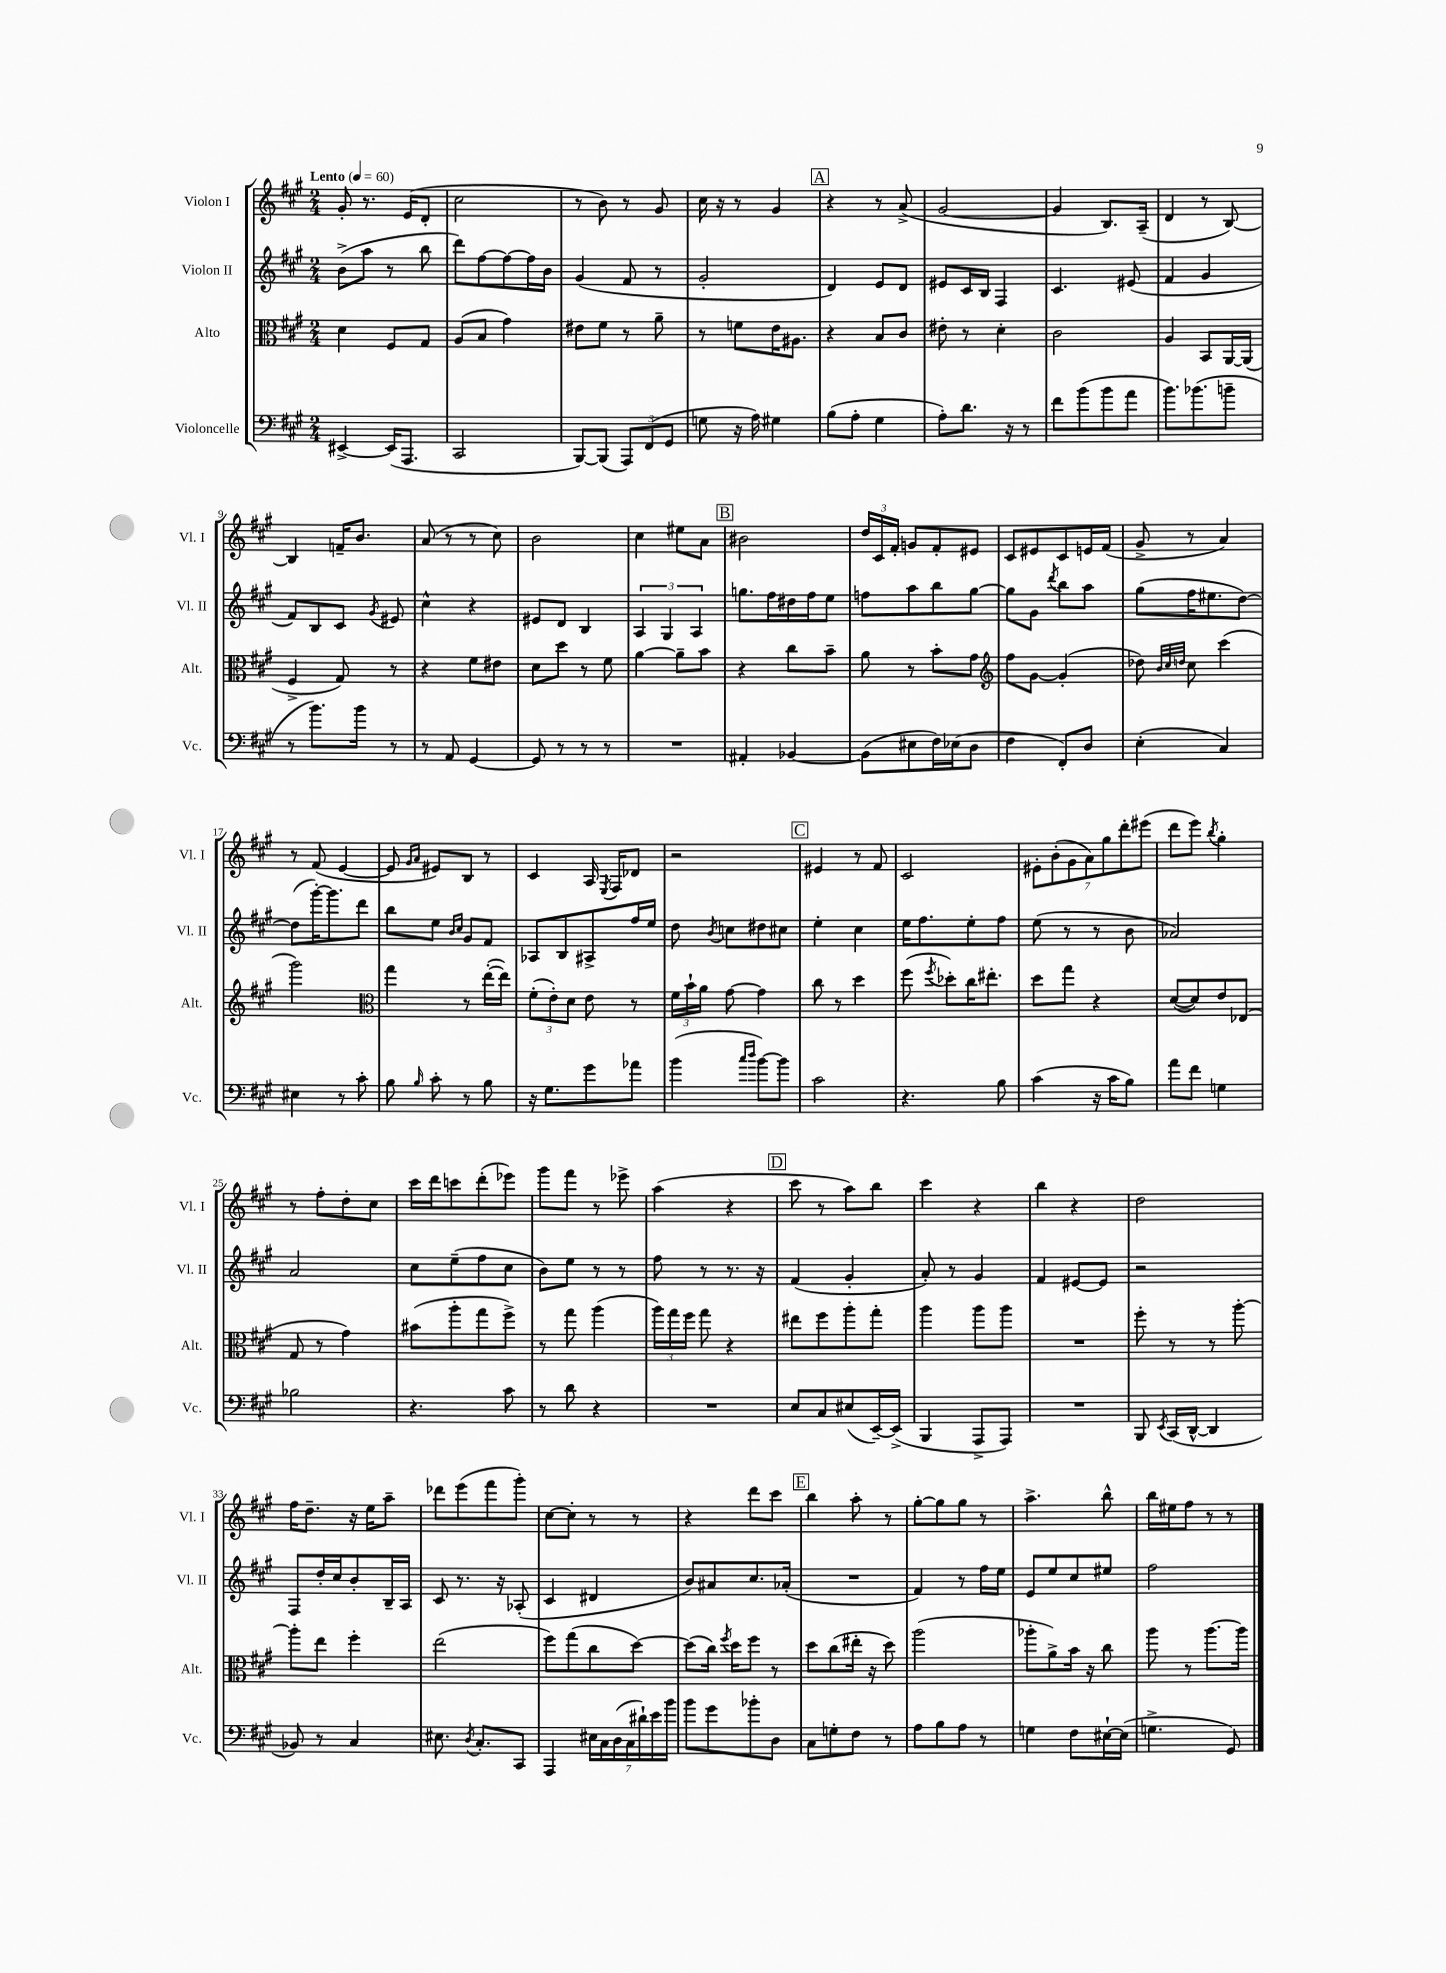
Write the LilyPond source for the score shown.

<<
\new StaffGroup <<
\new Staff = "s0" \with { instrumentName = "Violon I" shortInstrumentName = "Vl. I" } {
    \clef treble \key a \major \numericTimeSignature \time 2/4 \tempo "Lento" 4 = 60
    \autoBeamOff gis'8-. r8. e'16[( d'8]-. |
    cis''2 |
    r8 b'8) r8 gis'8 |
    cis''16 r16 r8 gis'4 |
    \mark \markup { \box "A" } r4 r8 a'8->( |
    gis'2~ |
    gis'4 b8.[) a16]--( |
    d'4 r8 b8~) |
    b4 f'16[-- b'8.] |
    a'8( r8 r8 cis''8) |
    b'2 |
    cis''4 eis''8[ a'8] |
    \mark \markup { \box "B" } bis'2 |
    \tuplet 3/2 { d''16[ cis'16 fis'16]-. } g'8[ fis'8-. eis'8] |
    cis'8[ eis'8 cis'8 e'16 fis'16]( |
    gis'8-> r8 a'4) |
    r8 fis'8( e'4~ |
    e'8 \grace { gis'16[ a'16] } eis'8[) b8] r8 |
    cis'4 a16 \acciaccatura { e8 } fis16[ des'8] |
    r2 |
    \mark \markup { \box "C" } eis'4 r8 fis'8 |
    cis'2 |
    \tuplet 7/4 { eis'8[-. b'8-.( gis'8 a'8) gis''8 d'''8-. eis'''8]( } |
    d'''8[ e'''8]) \acciaccatura { b''8 } gis''4-. |
    r8 fis''8[-. d''8-. cis''8] |
    cis'''16[ d'''16 c'''8 d'''8-.( ees'''8]) |
    gis'''8[ fis'''8] r8 ees'''8-> |
    a''4( r4 |
    \mark \markup { \box "D" } cis'''8 r8 a''8[) b''8] |
    cis'''4 r4 |
    b''4 r4 |
    d''2 |
    fis''16[ d''8.]-- r16 e''16[ a''8]-- |
    des'''8[ e'''8( fis'''8 gis'''8]-.) |
    cis''8[~ cis''8]-. r8 r8 |
    r4 d'''8[ cis'''8] |
    \mark \markup { \box "E" } b''4 a''8-. r8 |
    gis''8[~-. gis''8 gis''8] r8 |
    a''4.-> b''8-^ |
    b''16[ eis''16 fis''8] r8 r8 \bar "|." |
}
\new Staff = "s1" \with { instrumentName = "Violon II" shortInstrumentName = "Vl. II" } {
    \clef treble \key a \major \numericTimeSignature \time 2/4
    \autoBeamOff b'8[->( a''8] r8 b''8 |
    d'''8[) fis''8~ fis''8~ fis''16 b'16] |
    gis'4( fis'8 r8 |
    gis'2-. |
    \mark \markup { \box "A" } d'4) e'8[ d'8] |
    eis'8[ cis'16 b16] fis4 |
    cis'4. eis'8( |
    fis'4 gis'4 |
    fis'8[) b8 cis'8] \acciaccatura { gis'8 } eis'8 |
    cis''4-^ r4 |
    eis'8[ d'8] b4 |
    \tuplet 3/2 { a4 gis4 a4 } |
    \mark \markup { \box "B" } g''8.[ fis''16 dis''16 fis''16 e''8] |
    f''8[ a''8 b''8 gis''8]~ |
    gis''8[ gis'8] \acciaccatura { d'''8 } b''8[ a''8] |
    gis''8[( fis''16 eis''8. d''8]~) |
    d''8[( gis'''16~-.) gis'''8. d'''8] |
    b''8[ e''8] \grace { b'16[ cis''16] } gis'8[ fis'8] |
    aes8[ b8 ais8-> fis''16 e''16] |
    d''8 \acciaccatura { b'8 } c''8[ dis''8 cis''8] |
    \mark \markup { \box "C" } e''4-. cis''4 |
    e''16[ fis''8. e''8-. fis''8] |
    e''8( r8 r8 b'8 |
    aes'2) |
    a'2 |
    cis''8[ e''8--( fis''8 cis''8] |
    b'8[) e''8] r8 r8 |
    fis''8 r8 r8. r16 |
    \mark \markup { \box "D" } fis'4( gis'4-. |
    a'8-.) r8 gis'4 |
    fis'4 eis'8[~ eis'8] |
    r2 |
    fis8[ d''16-. cis''16 b'8-. b16-- a16] |
    cis'8 r8. r16 aes8-.( |
    cis'4 dis'4 |
    b'8[) ais'8 cis''8. aes'16]-.( |
    \mark \markup { \box "E" } R2 |
    fis'4) r8 fis''16[ e''16] |
    e'8[ e''8 cis''8 eis''8] |
    fis''2 \bar "|." |
}
\new Staff = "s2" \with { instrumentName = "Alto" shortInstrumentName = "Alt." } {
    \clef alto \key a \major \numericTimeSignature \time 2/4
    \autoBeamOff d'4 fis8[ gis8] |
    a8[( b8] gis'4) |
    eis'8[ fis'8] r8 a'8-- |
    r8 f'8[ e'16 ais8.] |
    \mark \markup { \box "A" } r4 b8[ cis'8] |
    eis'8-. r8 d'4-. |
    cis'2 |
    a4 b,8[ a,16~ a,16]( |
    fis4-> gis8) r8 |
    r4 fis'8[ eis'8] |
    d'8[ d''8] r8 fis'8 |
    a'4~ a'8[-- b'8] |
    \mark \markup { \box "B" } r4 cis''8[ b'8]-- |
    a'8 r8 b'8[-. gis'8] |
    \clef treble fis''8[ gis'8]~ gis'4-.( |
    des''8) \grace { b'32[ cis''32 d''32] } cis''8 cis'''4( |
    gis'''2) |
    \clef alto gis''4 r8 e''16[~-.( e''16]) |
    \tuplet 3/2 { fis'8[-.( e'8-.) d'8] } e'8 r8 |
    \tuplet 3/2 { fis'16[ b'16-! a'16] } gis'8~ gis'4 |
    \mark \markup { \box "C" } cis''8 r8 d''4 |
    fis''8( \acciaccatura { fis''8 } des''8[-.) cis''16 eis''8.]-. |
    d''8[ gis''8] r4 |
    d'8[~( d'8) e'8 ees8]( |
    gis8 r8 gis'4) |
    bis'8[( a''8-. gis''8 fis''8]->) |
    r8 gis''8 a''4( |
    \tuplet 3/2 { a''16[) gis''16 fis''16] } gis''8 r4 |
    \mark \markup { \box "D" } eis''8[ fis''8 a''8-. gis''8]-. |
    a''4 a''8[ a''8] |
    R2 |
    fis''8-. r8 r8 a''8~-. |
    a''8[-. e''8] fis''4-. |
    e''2( |
    fis''8[) gis''8( cis''8 d''8]~) |
    d''8[( cis''16]) \acciaccatura { fis''8 } d''16[ fis''8] r8 |
    \mark \markup { \box "E" } d''8[ cis''8( eis''16]-. r16 d''8) |
    a''2( |
    aes''8[-. a'8->) b'16] r16 cis''8 |
    a''8 r8 a''8.[~ a''16] \bar "|." |
}
\new Staff = "s3" \with { instrumentName = "Violoncelle" shortInstrumentName = "Vc." } {
    \clef bass \key a \major \numericTimeSignature \time 2/4
    \autoBeamOff eis,4~-> eis,16[( a,,8.] |
    cis,2 |
    b,,8[~) b,,8]( \tuplet 3/2 { a,,8[) fis,8( gis,8] } |
    g8 r16 a16) gis4 |
    \mark \markup { \box "A" } b8[( a8]-. gis4 |
    a8[-.) d'8.] r16 r8 |
    fis'8[ b'8( b'8 a'8] |
    b'8.[) bes'8.( b'8]-- |
    r8 b'8.[) b'16] r8 |
    r8 a,8 gis,4~ |
    gis,8 r8 r8 r8 |
    R2 |
    \mark \markup { \box "B" } ais,4-. bes,4~ |
    bes,8[( eis8 fis16) ees16( d8] |
    fis4 fis,8[-.) d8] |
    e4-.( cis4) |
    eis4 r8 cis'8-. |
    b8 \grace { b16 } cis'8-. r8 b8 |
    r16 gis8.[ gis'8 aes'8] |
    b'4( \grace { cis''16[ d''16] } b'8[~) b'8] |
    \mark \markup { \box "C" } cis'2 |
    r4. b8 |
    cis'4( r16 cis'16[ b8]) |
    a'8[ fis'8] g4 |
    bes2 |
    r4. cis'8 |
    r8 d'8 r4 |
    R2 |
    \mark \markup { \box "D" } e8[ cis8 eis8( e,16~--) e,16]->( |
    b,,4 a,,8[-> a,,8]) |
    R2 |
    b,,8 \acciaccatura { e,8 } cis,16[( d,16]~-^ d,4 |
    bes,8) r8 cis4 |
    eis8. \acciaccatura { d8 } cis8.[-. cis,8] |
    a,,4 \tuplet 7/4 { eis16[ cis16 d16( cis16 dis'16-!) e'16 b'16] } |
    b'8[ gis'8 bes'8-. d8] |
    \mark \markup { \box "E" } cis8[ g8-. fis8] r8 |
    a8[ b8 a8] r8 |
    g4 fis8[ eis16~-! eis16]( |
    g4.-> gis,8) \bar "|." |
}
>>
>>
